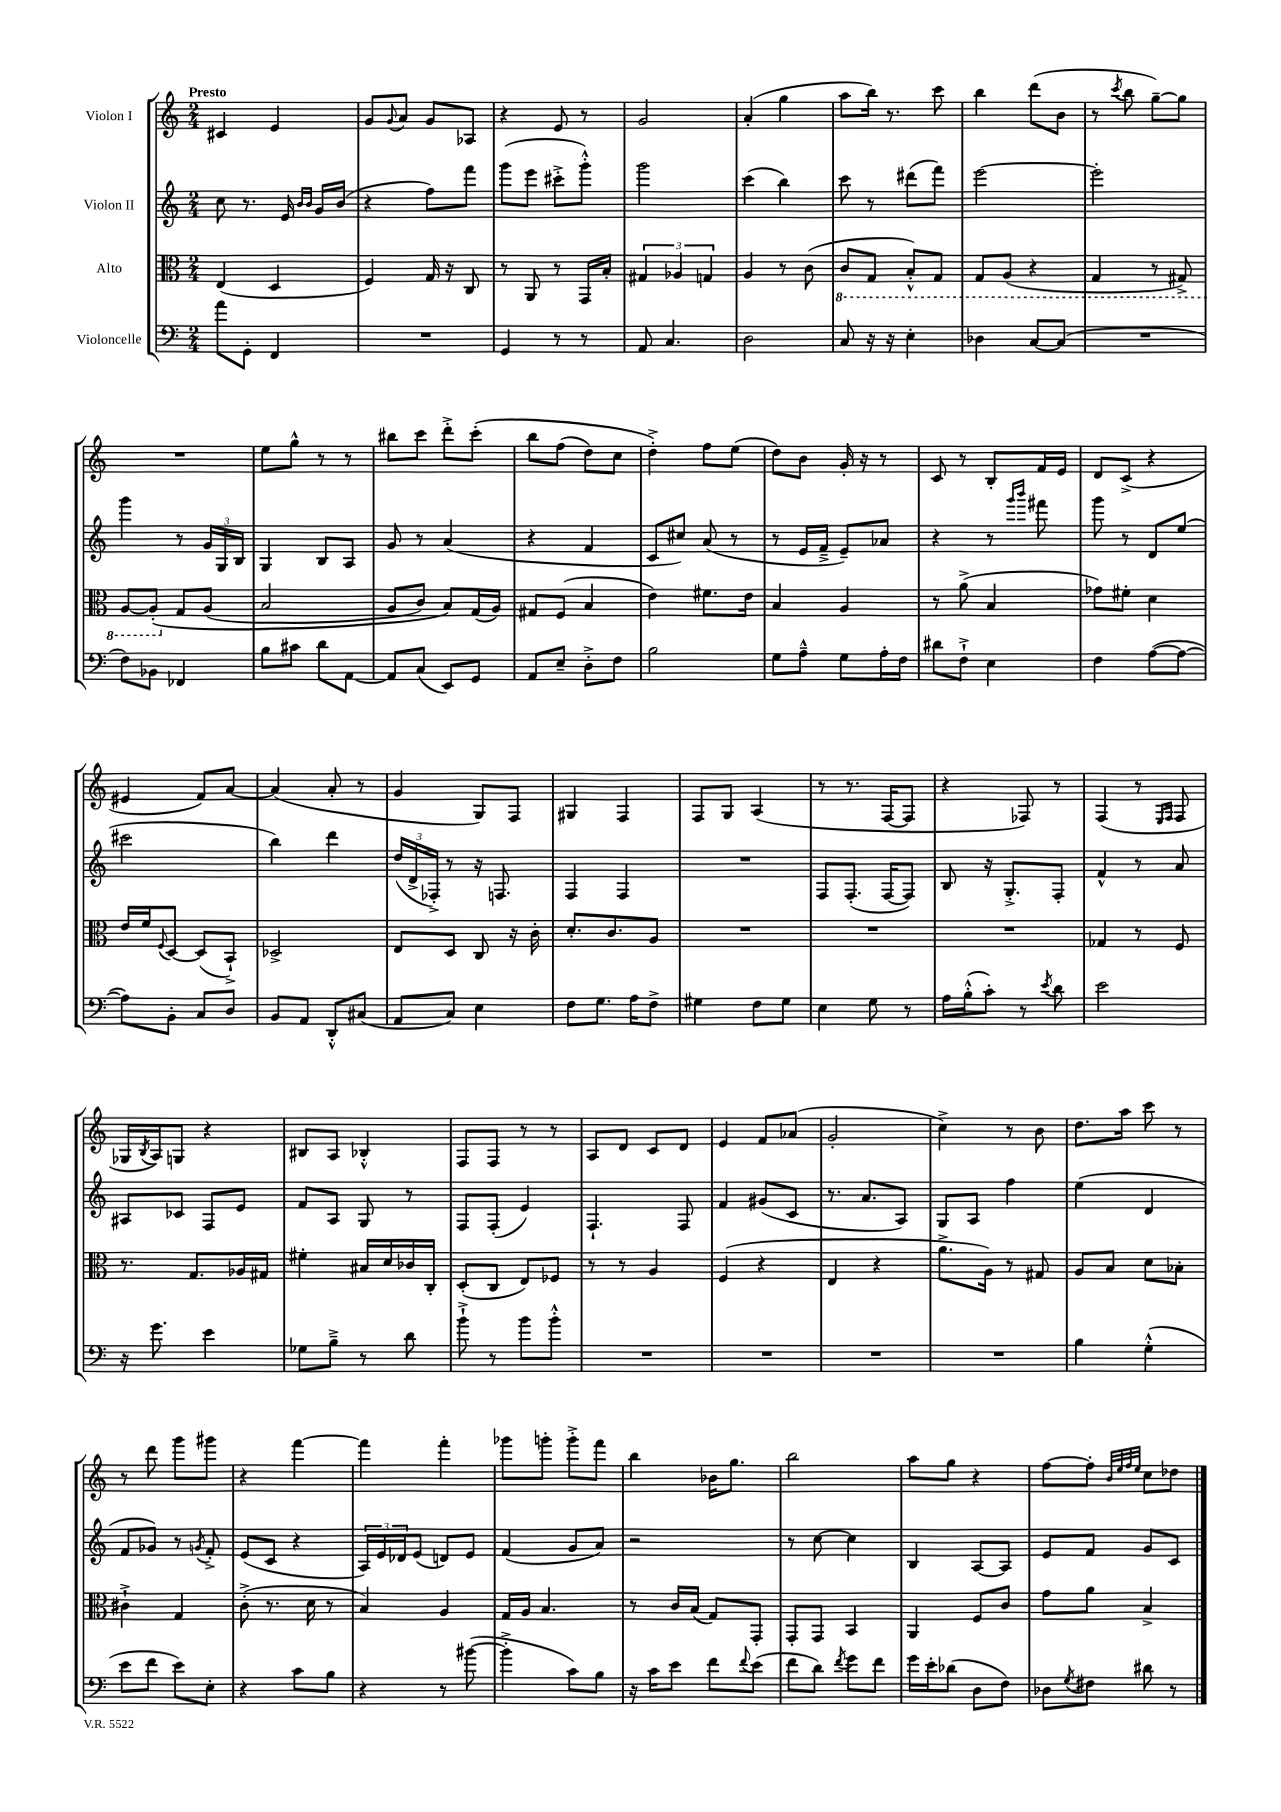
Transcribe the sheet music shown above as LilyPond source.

<<
\new StaffGroup <<
\new Staff = "s0" \with { instrumentName = "Violon I" } {
    \clef treble \key c \major \numericTimeSignature \time 2/4 \tempo "Presto"
    cis'4 e'4 |
    g'8 \appoggiatura { g'8 } a'8 g'8 aes8 |
    r4 e'8 r8 |
    g'2 |
    a'4-.( g''4 |
    a''8 b''16) r8. c'''8 |
    b''4 d'''8( b'8 |
    r8 \acciaccatura { c'''8 } b''8 g''8~--) g''8 |
    R2 |
    e''8 g''8-^ r8 r8 |
    bis''8 c'''8 d'''8-.-> c'''8-.\( |
    b''8 f''8( d''8) c''8 |
    d''4-.->\) f''8 e''8( |
    d''8) b'8 g'16-. r16 r8 |
    c'8 r8 b8-. f'16 e'16 |
    d'8 c'8->( r4 |
    eis'4 f'8) a'8~ |
    a'4( a'8-. r8 |
    g'4 g8) f8 |
    gis4 f4 |
    f8 g8 a4( |
    r8 r8. f16~ f8 |
    r4 fes8) r8 |
    f4( r8 \grace { e16 f16 } f8 |
    ges16 \acciaccatura { b8 } a16) g8 r4 |
    bis8 a8 bes4-.-^ |
    f8 f8 r8 r8 |
    a8 d'8 c'8 d'8 |
    e'4 f'8 aes'8( |
    g'2-. |
    c''4->) r8 b'8 |
    d''8. a''16 c'''8 r8 |
    r8 d'''8 g'''8 gis'''8 |
    r4 f'''4~ |
    f'''4 f'''4-. |
    ges'''8 g'''8-. g'''8-.-> f'''8 |
    b''4 bes'16 g''8. |
    b''2 |
    a''8 g''8 r4 |
    f''8~ f''8-. \grace { b'32 e''32 f''32 e''32 } c''8 des''8 \bar "|." |
}
\new Staff = "s1" \with { instrumentName = "Violon II" } {
    \clef treble \key c \major \numericTimeSignature \time 2/4
    c''8 r8. e'16 \grace { b'16 b'16 } g'16 b'16( |
    r4 f''8) f'''8 |
    g'''8( e'''8 cis'''8-.-> g'''8-.-^) |
    g'''2 |
    c'''4( b''4) |
    c'''8 r8 dis'''8( f'''8) |
    e'''2~ |
    e'''2-. |
    g'''4 r8 \tuplet 3/2 { g'16 g16 b16 } |
    g4 b8 a8 |
    g'8 r8 a'4( |
    r4 f'4 |
    c'8 cis''8) a'8( r8 |
    r8 e'16 f'16---> e'8--) aes'8 |
    r4 r8 \grace { g'''16 b'''16 } fis'''8 |
    g'''8 r8 d'8 e''8( |
    cis'''2 |
    b''4) d'''4 |
    \tuplet 3/2 { d''16( d'16-> fes16-.->) } r8 r16 f8. |
    f4 f4 |
    R2 |
    f8 f8.-.( f16~ f8) |
    b8 r16 g8.-.-> f8-. |
    f'4-^ r8 a'8 |
    ais8 ces'8 f8 e'8 |
    f'8 a8 g8 r8 |
    f8 f8-.( e'4) |
    f4.-! f8 |
    f'4 gis'8( c'8 |
    r8. a'8. a8) |
    g8 a8 f''4 |
    e''4( d'4 |
    f'8 ges'8) r8 \acciaccatura { g'8 } f'8-.-> |
    e'8( c'8 r4 |
    \tuplet 3/2 { a16) e'16 des'16 } e'8( d'8) e'8 |
    f'4( g'8 a'8) |
    r2 |
    r8 c''8~ c''4 |
    b4 a8~ a8 |
    e'8 f'8 g'8 c'8 \bar "|." |
}
\new Staff = "s2" \with { instrumentName = "Alto" } {
    \clef alto \key c \major \numericTimeSignature \time 2/4
    e4( d4 |
    f4) g16 r16 c8 |
    r8 a,8 r8 g,16 b16-. |
    \tuplet 3/2 { gis4 aes4 g4 } |
    a4 r8 c'8( |
    \ottava #-1 c8 g,8 b,8-.-^) g,8 |
    g,8 a,8( r4 |
    g,4 r8 gis,8->) |
    a,8~ a,8-.\( \ottava #0 g8 a8( |
    b2 |
    a8 c'8) b8\) g16( a16) |
    gis8 f8( b4 |
    e'4) fis'8. e'16 |
    b4 a4 |
    r8 a'8->( b4 |
    ges'8) fis'8-. d'4 |
    e'16 f'16 \appoggiatura { f8 } d8~ d8( b,8-!->) |
    des2-> |
    e8 d8 c8 r16 c'16-. |
    d'8.-. c'8. a8 |
    R2 |
    R2 |
    R2 |
    ges4 r8 f8 |
    r8. g8. aes16 gis16 |
    fis'4-. bis16 d'16 ces'16 c16-. |
    d8-.( c8 e8) fes8 |
    r8 r8 a4 |
    f4( r4 |
    e4 r4 |
    a'8.-> a16) r8 gis8 |
    a8 b8 d'8 bes8-. |
    cis'4-!-> g4 |
    c'8-.->( r8. d'16 r8 |
    b4) a4 |
    g16 a16 b4. |
    r8 c'16 b16( g8) g,8-. |
    g,8-. g,8 b,4 |
    a,4 f8 c'8 |
    g'8 a'8 b4-> \bar "|." |
}
\new Staff = "s3" \with { instrumentName = "Violoncelle" } {
    \clef bass \key c \major \numericTimeSignature \time 2/4
    a'8 g,8-. f,4 |
    R2 |
    g,4 r8 r8 |
    a,8 c4. |
    d2 |
    c8 r16 r16 e4-. |
    des4 c8~ c8( |
    R2 |
    f8) bes,8 fes,4 |
    b8 cis'8 d'8 a,8~ |
    a,8 c8( e,8) g,8 |
    a,8 e8-- d8-.-> f8 |
    b2 |
    g8 a8---^ g8 a16-. f16 |
    dis'8 f8-!-> e4 |
    f4 a8~( a8~ |
    a8) b,8-. c8 d8 |
    b,8 a,8 d,8-.-^ cis8( |
    a,8 c8) e4 |
    f8 g8. a16 f8-> |
    gis4 f8 gis8 |
    e4 g8 r8 |
    a16 b16-.-^( c'8-.) r8 \acciaccatura { e'8 } d'8 |
    e'2 |
    r16 g'8. e'4 |
    ges8 b8---> r8 d'8 |
    b'8-!-> r8 b'8 b'8-.-^ |
    R2 |
    R2 |
    R2 |
    R2 |
    b4 g4-.-^( |
    e'8 f'8 e'8) e8-. |
    r4 c'8 b8 |
    r4 r8 bis'8~( |
    bis'4-.-> c'8) b8 |
    r16 c'16 e'8 f'8 \appoggiatura { f'8 } e'8( |
    f'8 d'8) \acciaccatura { f'8 } g'8 f'8 |
    g'16 e'16-. des'8( d8 f8) |
    des8 \acciaccatura { g8 } fis8 dis'8 r8 \bar "|." |
}
>>
>>
\layout { \context { \Score \remove "Bar_number_engraver" } }
